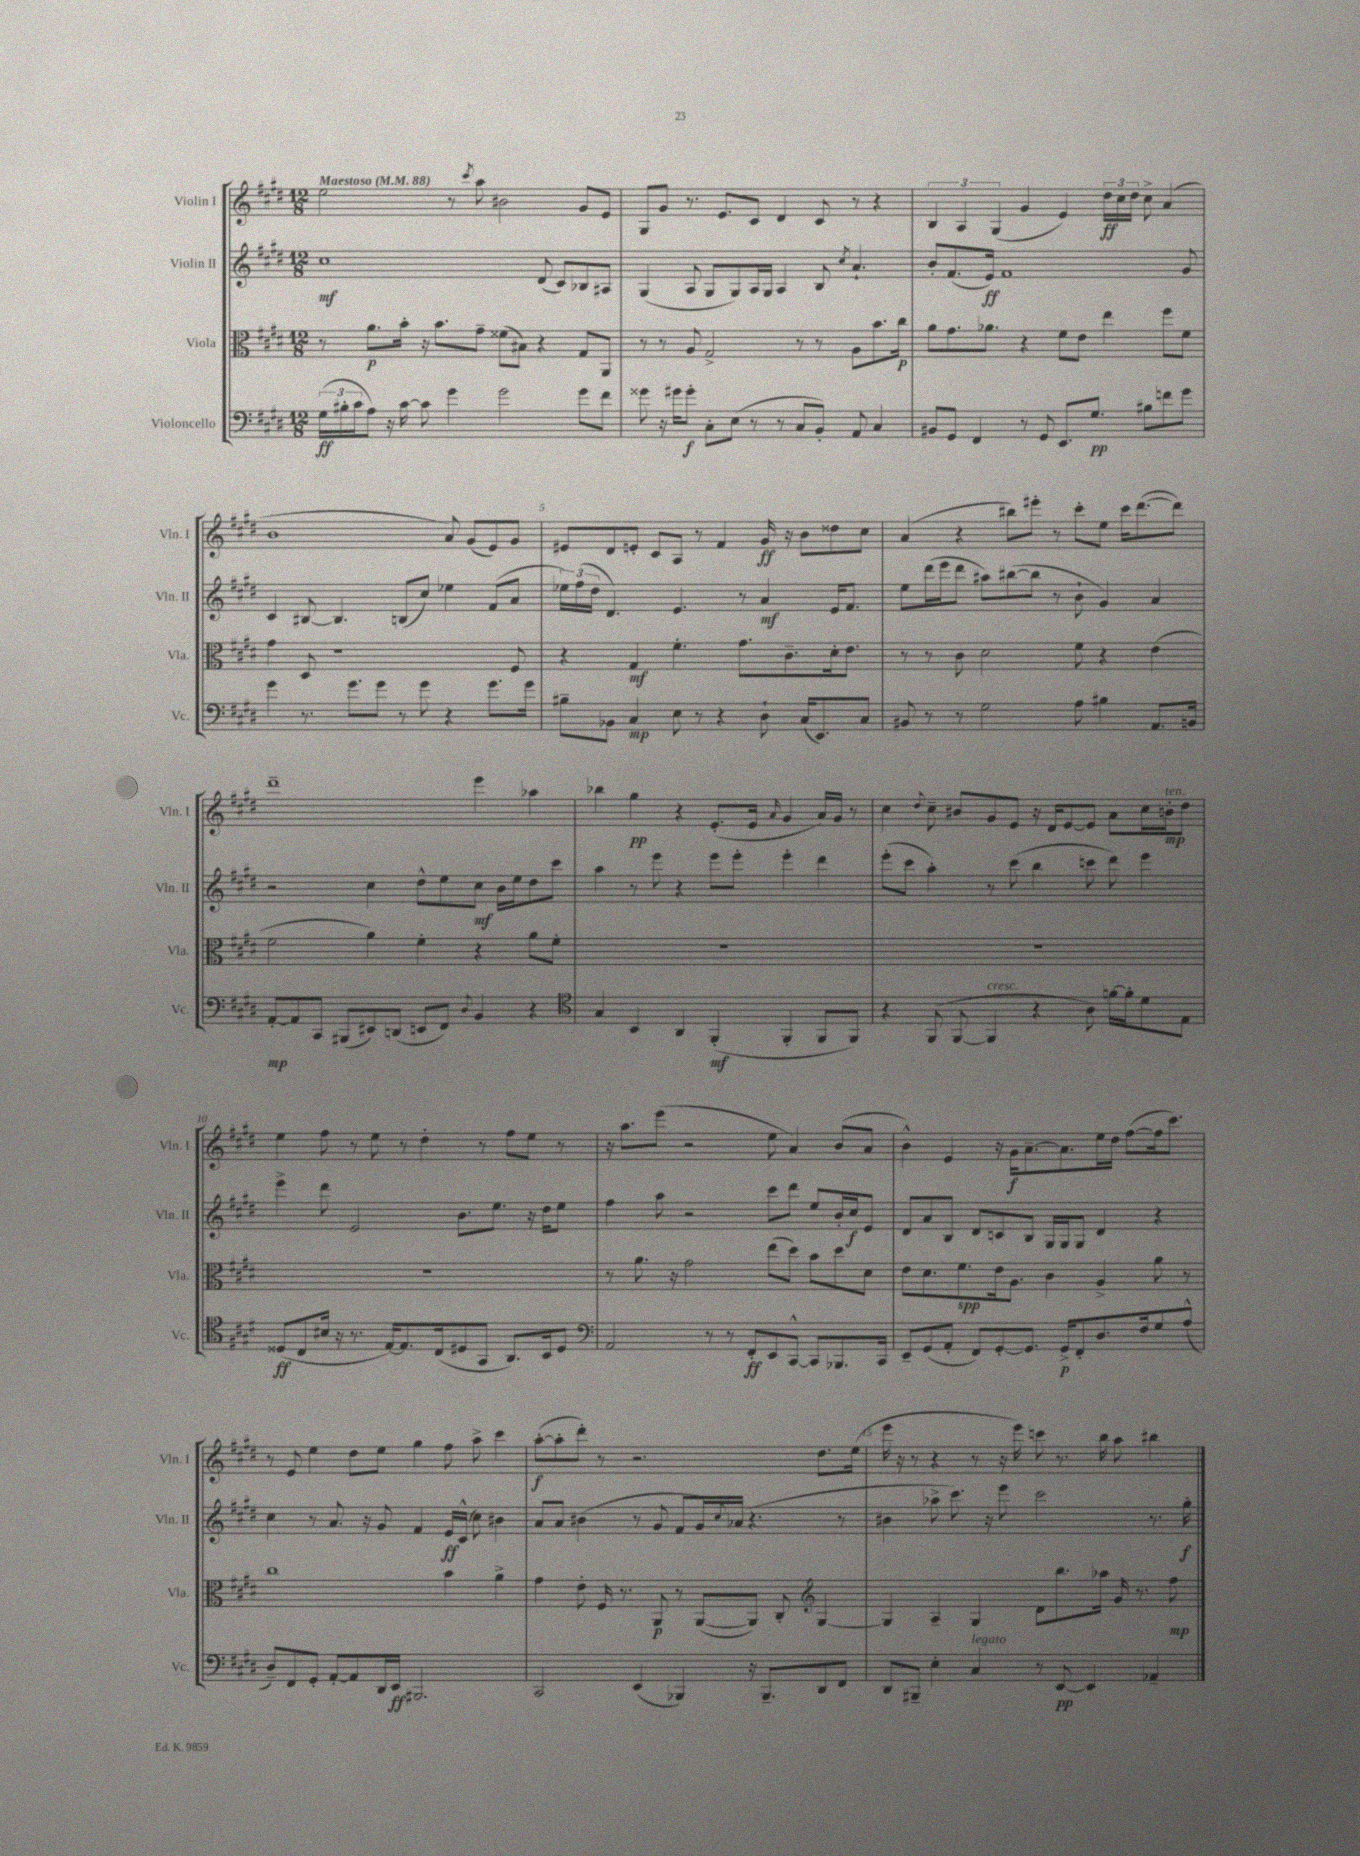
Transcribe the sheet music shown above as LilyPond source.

<<
\new StaffGroup <<
\new Staff = "s0" \with { instrumentName = "Violin I" shortInstrumentName = "Vln. I" } {
    \clef treble \key e \major \numericTimeSignature \time 12/8 \tempo "Maestoso" 4 = 88
    e''2 r8 \acciaccatura { cis'''8 } a''8 bis'2 gis'8 e'8 |
    gis8 gis'8 r8. e'8. cis'8 dis'4 cis'8 r8 r4 |
    \tuplet 3/2 { b4 a4 gis4( } gis'4 e'4) \tuplet 3/2 { dis''16\ff cis''16 dis''16 } cis''8-> a'4( |
    b'1 a'8) gis'8( e'8) gis'8 |
    eis'8 dis'8 e'8-. cis'8 a8 r8 fis'4 gis'16\ff r16 b'8 disis''8 cis''8 |
    a'4( r4 bis''8) eis'''8-. r8 cis'''8-. e''8 cis'''16 dis'''8.~( dis'''8) |
    dis'''1-- e'''4 aes''4 |
    bes''4 gis''4\pp r4 e'8.-.( e'16 \grace { a'16 } gis'4 a'16) gis'16 r8 |
    cis''4 \appoggiatura { dis''8 } cis''8-- bis'8 gis'8 e'8 r16 dis'16 e'8~ e'8 a'8 cis''16 b'16-.\mp^\markup { \italic "ten." } dis''8 |
    e''4 fis''8 r8 e''8 r8 dis''4-. r8 fis''8 e''8 r8 |
    r16 a''8. e'''8( r2 e''8 a'4) b'8( a'8 |
    b'4-^) e'4 r16 gis'16\f a'8.~-- a'8. e''16 dis''16 fis''8~( fis''16 cis'''8.) |
    r8 e'8 e''4 dis''8 e''8 gis''4 fis''8 a''8-> cis'''4 |
    a''8~-.\f( a''8-. dis'''8-.) r8 r2. dis''8. e''16( |
    e'''16 r16 r8 r4 r8 r16 e'''16) c'''8 r8. b''16 a''8 bis''4 \bar "|." |
}
\new Staff = "s1" \with { instrumentName = "Violin II" shortInstrumentName = "Vln. II" } {
    \clef treble \key e \major \numericTimeSignature \time 12/8
    cis''1\mf dis'8( cis'8) bes8 ais8 |
    gis4( a8 gis8 gis8) a16 gis16 a4 b8 \acciaccatura { cis''8 } a'4.-! |
    b'8-. fis'8.( e'16\ff) fis'1 gis'8 |
    cis'4 bis8~ bis4. b8( cis''8) ees''4 fis'8( a'8 |
    \tuplet 3/2 { ees''16) fis''16( dis''16 } dis'4.) e'4. r8 a'4\mf e'16 fis'8. |
    e''8 dis'''16( e'''16 dis'''8 ais''8) bis''8~( bis''8 r8 b'8-! gis'4) a'4 |
    r2 cis''4 dis''8-^ e''8 cis''8\mf b'16 e''16 dis''8 cis'''8 |
    a''4 r8 e'''8 r4 e'''8 e'''8-. e'''4-. dis'''4 |
    e'''8-.( cis'''8 a''4-.) r8 cis'''8( b''4 c'''8 dis'''8) e'''4 |
    e'''4-> dis'''8 e'2 b'8. e''8. r16 dis''16 e''8 |
    fis''4 a''8 r2 cis'''8 dis'''8 e''8 b'16-. cis''16\f e'8 |
    dis'8 a'8 b8 dis'8 c'8 b8 gis16 gis16 gis8 dis'4 r4 |
    cis''4 r8 a'8. r16 gis'8 fis'4 e'16\ff cis'16-^( cis''8) bis'4 |
    a'8 a'8 bis'4( r8 gis'8 fis'8 gis'16) \appoggiatura { cis''8 } aes'16( r4. r8 |
    bis'4 aes''8-> cis'''8.) r16 e'''8 cis'''2 r8. gis''16-.\f \bar "|." |
}
\new Staff = "s2" \with { instrumentName = "Viola" shortInstrumentName = "Vla." } {
    \clef alto \key e \major \numericTimeSignature \time 12/8
    r8 a'8.\p b'16-. r16 b'8. gis'8-- fisis'8( bis8) r4 gis8 a,8 |
    r8 r8 a8 gis2-> r8 r8 a8 b'8. cis''16\p |
    a'8 gis'8. aes'8. r4 fis'8 e'8 e''4 fis''8 fis'8 |
    gis'4 dis8 r1 fis8 |
    r4 gis4\mf fis'4.-. gis'8. cis'8.-- dis'16-. e'8. |
    r8 r8 cis'8 dis'2 fis'8 r4 e'4( |
    fis'2 a'4) fis'4-. r4 a'8 fis'8-. |
    R1. |
    R1. |
    R1. |
    r8 a'8. r16 gis'2 e''8( dis''8) b'8 dis''8 dis'8 |
    e'8 dis'8. fis'8.\spp e'16 a8. cis'4 a4-> a'8 r8 |
    cis''1 b'4 a'4-> |
    gis'4 e'8-. fis16 r8. a,8\p r8 a,8~( a,8) cis8-. \clef treble gis4~ |
    gis4 a4-- gis4 dis'8 b''8. aes''16 gis'16 r8. fis''8\mp \bar "|." |
}
\new Staff = "s3" \with { instrumentName = "Violoncello" shortInstrumentName = "Vc." } {
    \clef bass \key e \major \numericTimeSignature \time 12/8
    \tuplet 3/2 { gis16\ff( bis16-. cis'16 } a8) r16 cis'16~ cis'8 gis'4 gis'2 gis'8 fis'8 |
    gisis'8 r16 gis'16 gis'8-.\f cis8-. e8( r8 r8 cis8 b,8-.) a,8 cis4 |
    bis,8 gis,8 fis,4 r8 gis,8 e,8. gis8.\pp bis8 f'8 gis'8 |
    gis'4 r8. gis'8. gis'8 r8 gis'8 r4 gis'8. gis'16 |
    bis8-- bes,8 cis4\mp e8 r8 r4 dis8-! cis16( e,8.) cis8 |
    bis,8 r8 r8 gis2 a8 bis4 a,8. b,16 |
    a,8~-.\mp a,8 cis,8 bis,,8( eis,8) d,8( e,8 fis,8) \appoggiatura { dis8 } b,4 r4 |
    \clef tenor gis4 b,4 a,4 fis,4-.\mf( fis,4-. fis,8 fis,8) |
    r4 fis,8( fis,8~ fis,4^\markup { \italic "cresc." } r4 a8) f'16~ f'16-. dis'8 e8 |
    disis8\ff( cis8 bis16 r16 r8. e16~) e8. cis16( dis8 gis,8 a,8.) b,16 dis8 |
    \clef bass a,2 r8 r8 fis,8-.\ff e,8 cis,8~-^ cis,8 bes,,8. cis,16 |
    e,8-- gis,8( a,8-. fis,8) gis,8~-. gis,8. gis,16->\p fis,8-. dis8. fis16 gis8 a8-^( |
    dis8--) fis,8 gis,8-. a,8~-. a,8 dis,16 e,16\ff bis,,2. |
    cis,2 e,4( bes,,4) r16 bes,,8.-- dis,8 fis,8 |
    dis,8 bis,,8-- e4-. cis4^\markup { \italic "legato" } r8 e,8~\pp e,4 aes,4-- \bar "|." |
}
>>
>>
\layout { \context { \Score \override BarNumber.break-visibility = ##(#f #t #t) barNumberVisibility = #(every-nth-bar-number-visible 5) } }
